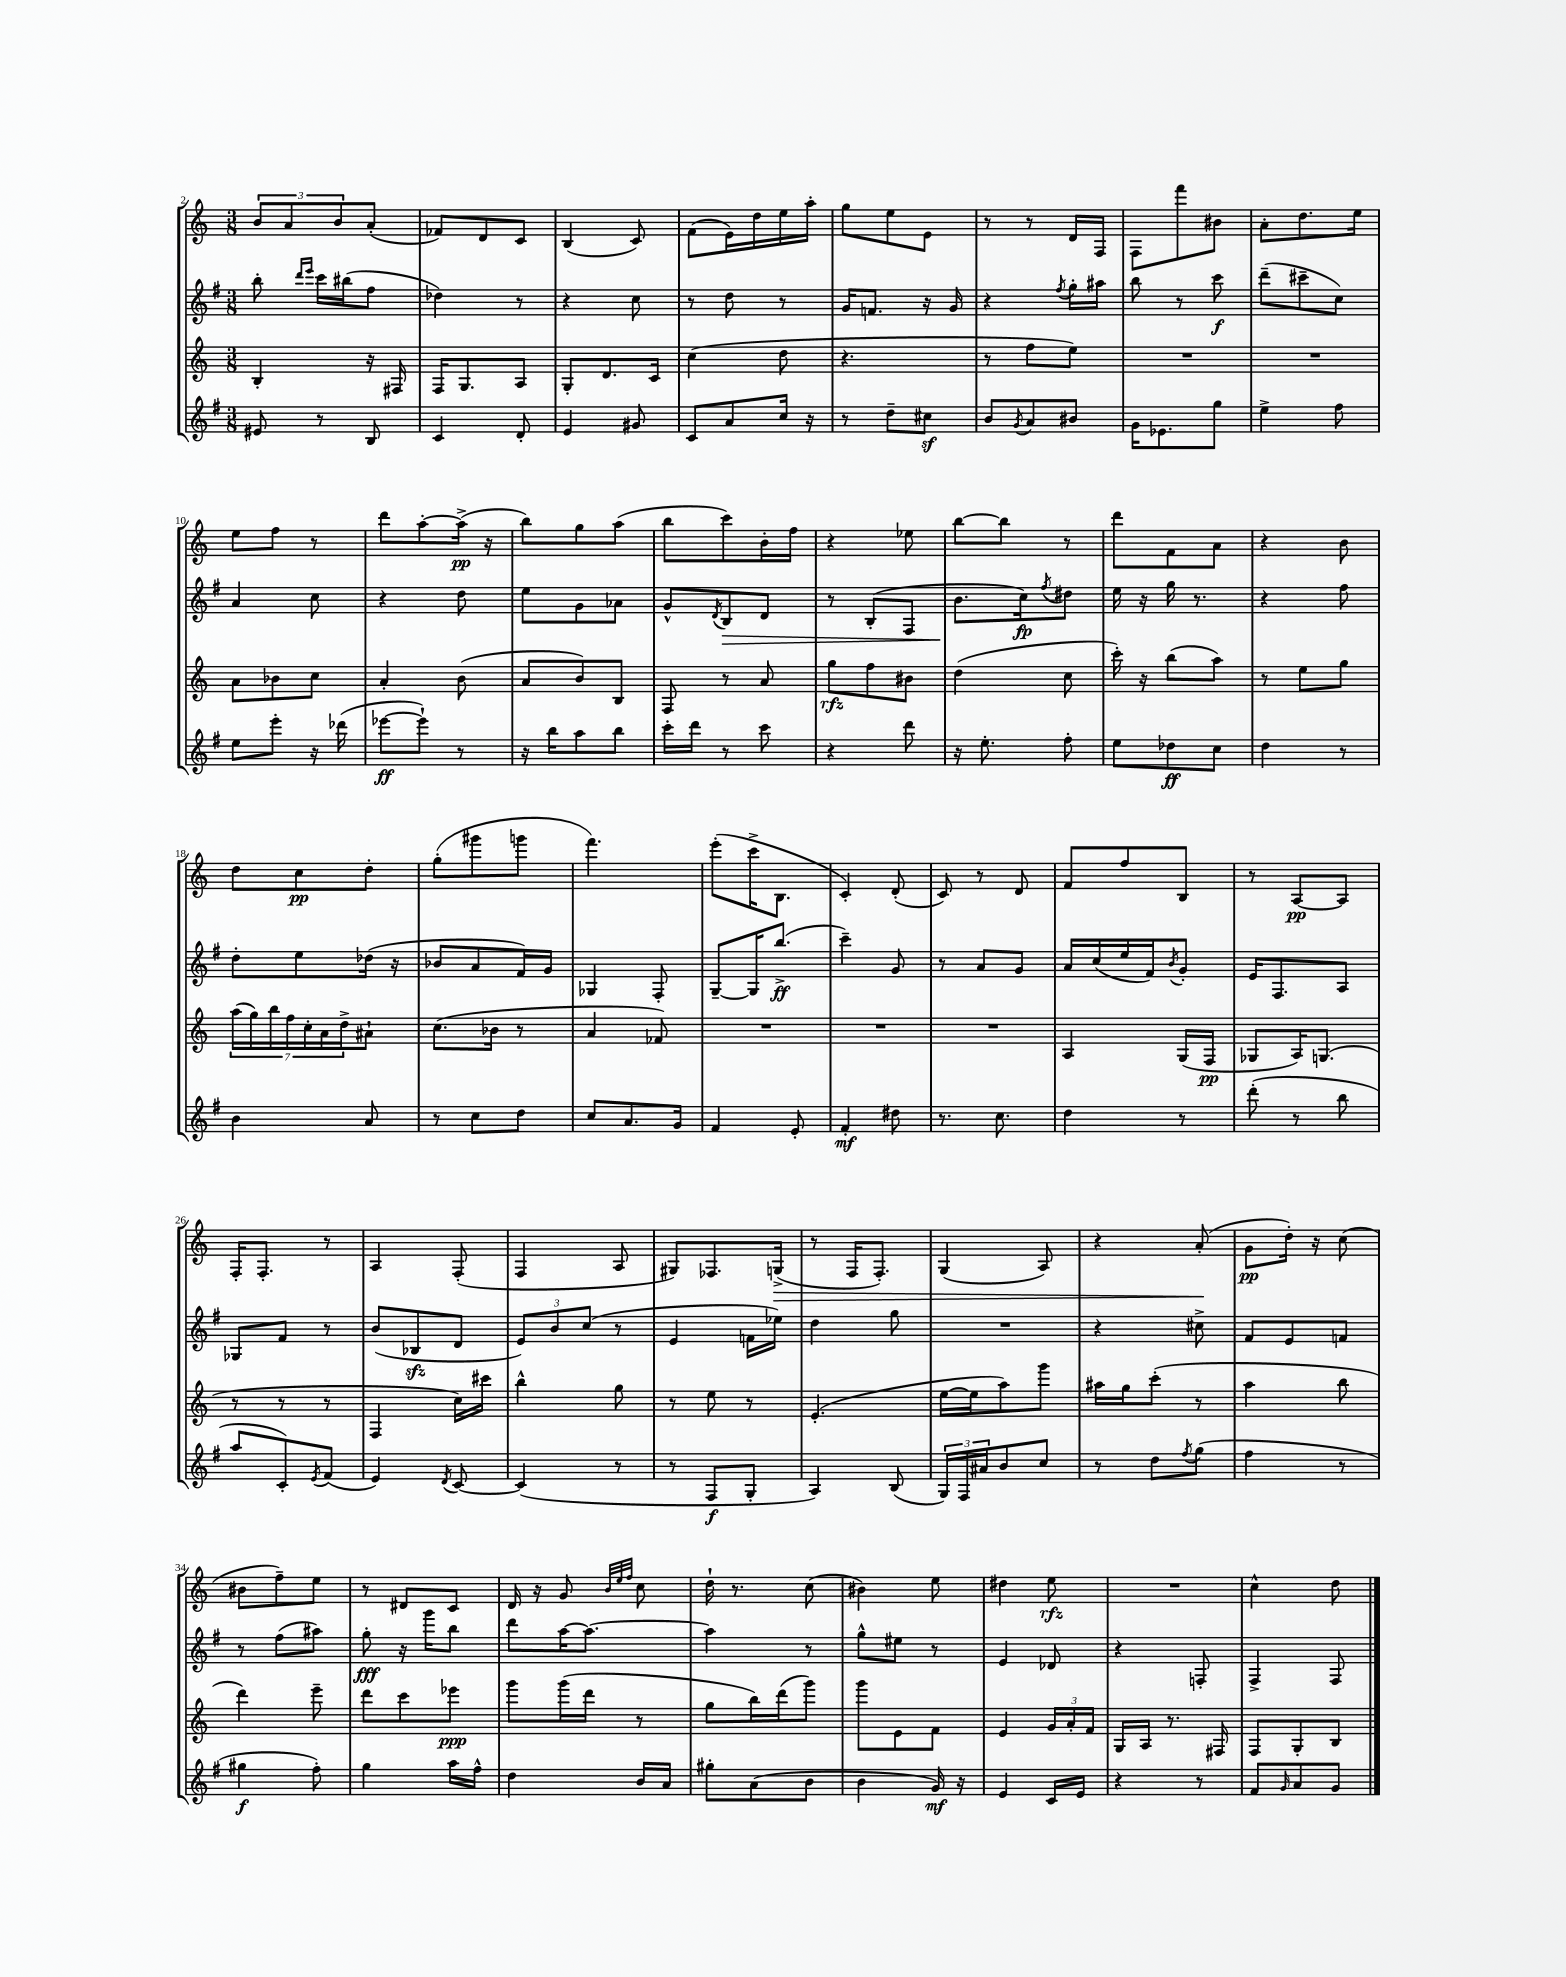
<<
\new StaffGroup <<
\new Staff = "s0" {
    \clef treble \key c \major \numericTimeSignature \time 3/8
    \tuplet 3/2 { b'8 a'8 b'8 } a'8-.( |
    fes'8) d'8 c'8 |
    b4( c'8) |
    f'8( e'16) d''16 e''16 a''16-. |
    g''8 e''8 e'8 |
    r8 r8 d'16 f16 |
    f8 f'''8 bis'8 |
    a'8-. d''8. e''16 |
    e''8 f''8 r8 |
    d'''8 a''8~-. a''16->\pp( r16 |
    b''8) g''8 a''8( |
    b''8 c'''8) b'16-. f''16 |
    r4 ees''8 |
    b''8~ b''8 r8 |
    d'''8 f'8 a'8 |
    r4 b'8 |
    d''8 c''8\pp d''8-. |
    g''8-.( gis'''8 g'''8 |
    f'''4.) |
    e'''8-.( c'''16-> b8. |
    c'4-.) d'8-.( |
    c'8) r8 d'8 |
    f'8 f''8 b8 |
    r8 a8~\pp a8 |
    f16-. f8.-. r8 |
    a4 f8-.( |
    f4 a8 |
    gis8) fes8. g16->\>( |
    r8 f16 f8.-.) |
    g4( a8) |
    r4 a'8-.\!( |
    g'8\pp d''16-.) r16 c''8( |
    bis'8 f''8--) e''8 |
    r8 dis'8 c'8 |
    d'16 r16 g'8 \grace { b'32 e''32 f''32 } c''8 |
    d''16-! r8. c''8( |
    bis'4) e''8 |
    dis''4 e''8\rfz |
    R4. |
    c''4-^ d''8 \bar "|." |
}
\new Staff = "s1" {
    \clef treble \key g \major \numericTimeSignature \time 3/8
    b''8-. \grace { d'''16 e'''16 } c'''16 bis''16( fis''8 |
    des''4) r8 |
    r4 c''8 |
    r8 d''8 r8 |
    g'16 f'8. r16 g'16 |
    r4 \acciaccatura { fis''8 } g''16-. ais''16 |
    b''8 r8 c'''8\f |
    d'''8--( cis'''8-- c''8) |
    a'4 c''8 |
    r4 d''8 |
    e''8 g'8 aes'8 |
    g'8-^ \acciaccatura { d'8 } b8\> d'8 |
    r8 b8-.( fis8 |
    b'8.\! c''16\fp) \acciaccatura { fis''8 } dis''8 |
    e''16 r16 g''16 r8. |
    r4 fis''8 |
    d''8-. e''8 des''16( r16 |
    bes'8 a'8 fis'16) g'16 |
    ges4 fis8-. |
    g8~-- g16 b''8.->\ff( |
    c'''4--) g'8 |
    r8 a'8 g'8 |
    a'16 c''16( e''16 fis'16) \acciaccatura { b'8 } g'8-. |
    e'16 fis8. a8 |
    ges8 fis'8 r8 |
    b'8( bes8\sfz d'8 |
    \tuplet 3/2 { e'8) b'8 c''8( } r8 |
    e'4 f'16 ees''16) |
    d''4 g''8 |
    R4. |
    r4 cis''8-> |
    fis'8 e'8 f'8 |
    r8 fis''8( ais''8) |
    g''8-.\fff r16 g'''16 b''8 |
    d'''8 a''16~ a''8.~ |
    a''4 r8 |
    g''8-^ eis''8 r8 |
    e'4 des'8 |
    r4 f8-. |
    fis4-> fis8 \bar "|." |
}
\new Staff = "s2" {
    \clef treble \key c \major \numericTimeSignature \time 3/8
    b4-. r16 fis16 |
    f16 g8. a8 |
    g8-. d'8. c'16 |
    c''4( d''8 |
    r4. |
    r8 f''8 e''8) |
    R4. |
    R4. |
    a'8 bes'8 c''8 |
    a'4-. b'8( |
    a'8 b'8) b8 |
    f8 r8 a'8 |
    g''8\rfz f''8 bis'8 |
    d''4( c''8 |
    c'''16-.) r16 b''8( a''8) |
    r8 e''8 g''8 |
    \tuplet 7/4 { a''16( g''16) b''16 f''16 c''16-. a'16 d''16-> } ais'8-! |
    c''8.( bes'16 r8 |
    a'4 fes'8) |
    R4. |
    R4. |
    R4. |
    a4 g16( f16\pp |
    ges8 a16) g8.( |
    r8 r8 r8 |
    f4 c''16) cis'''16 |
    b''4-^ g''8 |
    r8 e''8 r8 |
    e'4.-.( |
    e''16~ e''16 a''8) g'''8 |
    ais''16 g''16 c'''8-.( r8 |
    a''4 b''8 |
    d'''4) e'''8-- |
    d'''8 c'''8 ees'''8\ppp |
    g'''8 g'''16( d'''16 r8 |
    g''8 b''16) d'''16( g'''8) |
    g'''8 e'8 f'8 |
    e'4 \tuplet 3/2 { g'16 a'16-. f'16 } |
    g16 a16 r8. fis16 |
    f8 g8-. b8 \bar "|." |
}
\new Staff = "s3" {
    \clef treble \key g \major \numericTimeSignature \time 3/8
    eis'8 r8 b8 |
    c'4 d'8-. |
    e'4 gis'8 |
    c'8 a'8 c''16 r16 |
    r8 d''8-- cis''8\sf |
    b'8 \acciaccatura { g'8 } a'8 bis'8 |
    g'16 ees'8. g''8 |
    e''4-> fis''8 |
    e''8 e'''8-. r16 des'''16( |
    ees'''8~\ff ees'''8-!) r8 |
    r16 b''16 a''8 b''8 |
    c'''16-. d'''16 r8 c'''8 |
    r4 d'''8 |
    r16 e''8.-. fis''8-. |
    e''8 des''8\ff c''8 |
    d''4 r8 |
    b'4 a'8 |
    r8 c''8 d''8 |
    c''8 a'8. g'16 |
    fis'4 e'8-. |
    fis'4-.\mf dis''8 |
    r8. c''8. |
    d''4 r8 |
    d'''8-.( r8 b''8 |
    a''8 c'8-.) \acciaccatura { e'8 } fis'8( |
    e'4) \acciaccatura { d'8 } c'8~ |
    c'4( r8 |
    r8 fis8\f g8-. |
    a4) b8( |
    \tuplet 3/2 { g16) fis16 ais'16 } b'8 c''8 |
    r8 d''8 \acciaccatura { fis''8 } g''8( |
    fis''4 r8 |
    gis''4\f fis''8-.) |
    g''4 a''16 fis''16-^ |
    d''4 b'16 a'16 |
    gis''8-. a'8( b'8 |
    b'4 g'16\mf) r16 |
    e'4 c'16 e'16 |
    r4 r8 |
    fis'8 \grace { g'16 } a'8 g'8 \bar "|." |
}
>>
>>
\layout { \context { \Score currentBarNumber = #2 } }
